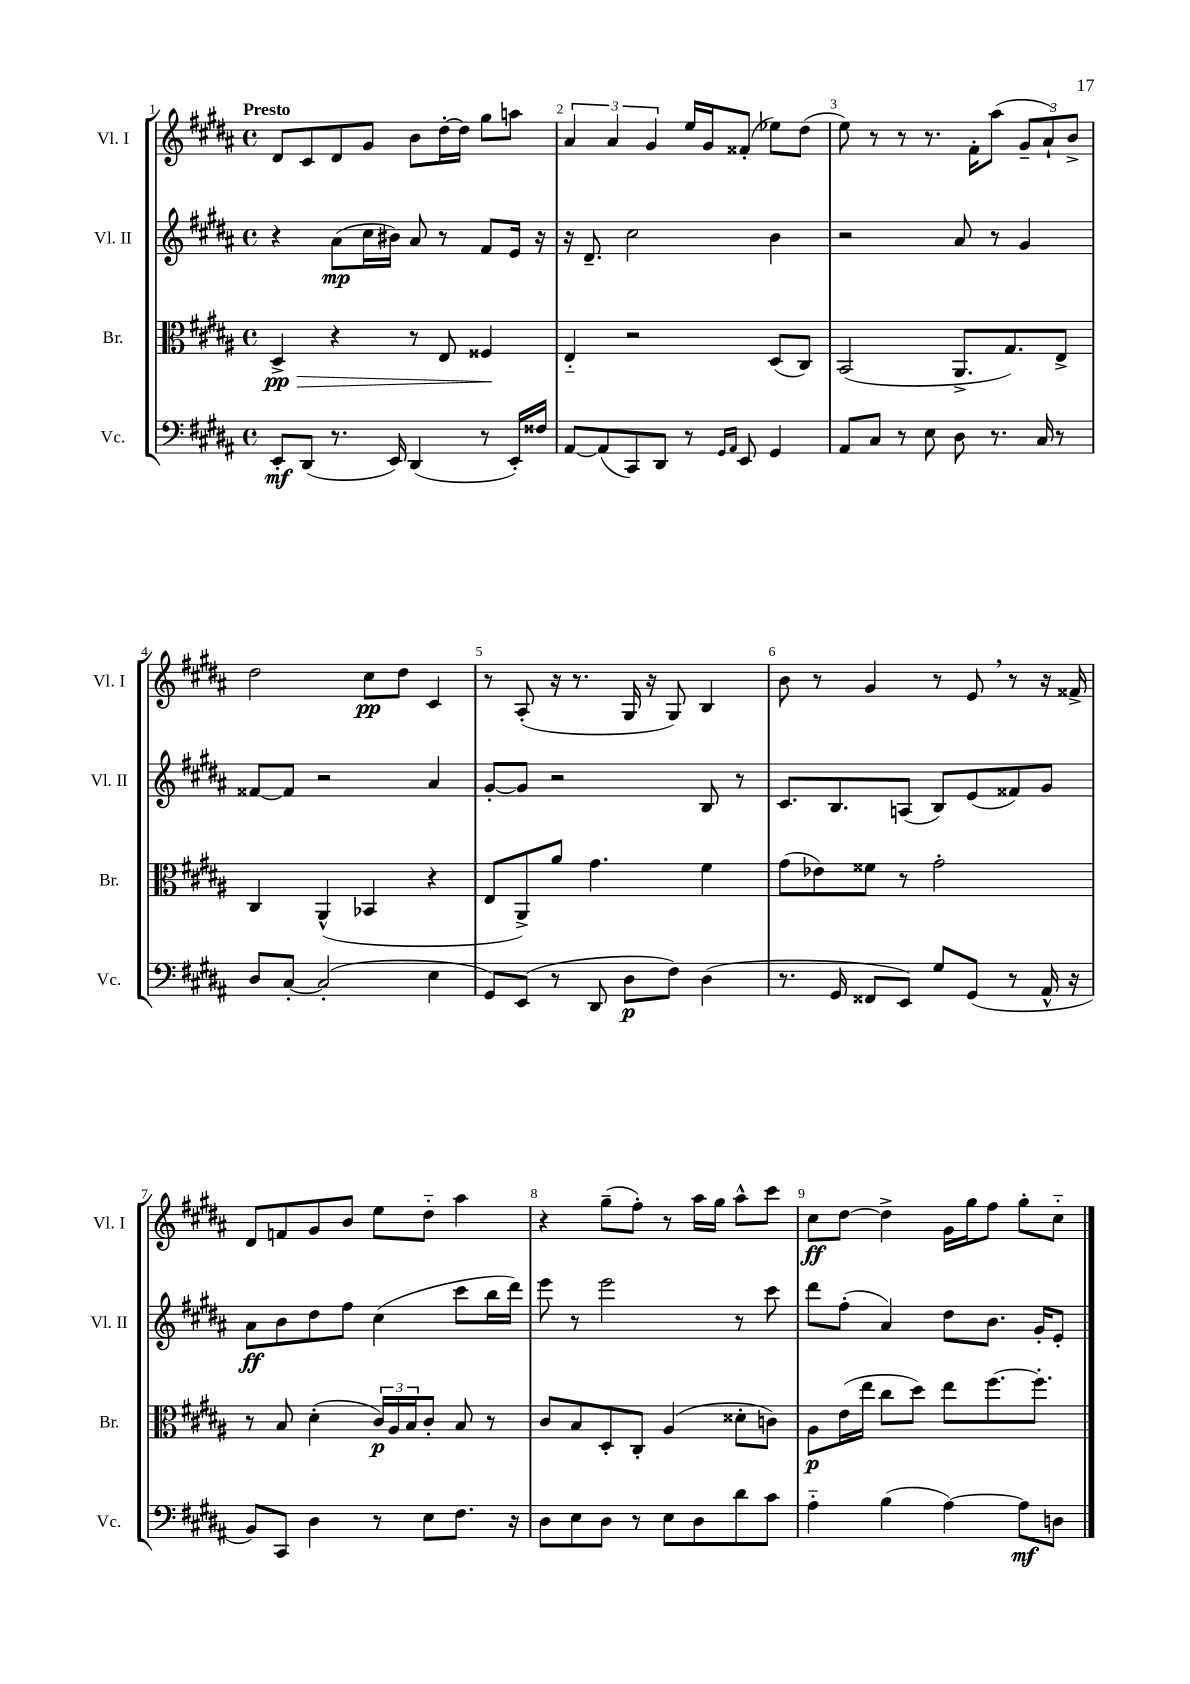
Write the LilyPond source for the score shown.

<<
\new StaffGroup <<
\new Staff = "s0" \with { instrumentName = "Vl. I" shortInstrumentName = "Vl. I" } {
    \clef treble \key b \major \defaultTimeSignature \time 4/4 \tempo "Presto"
    dis'8 cis'8 dis'8 gis'8 b'8 dis''16~-. dis''16 gis''8 a''8 |
    \tuplet 3/2 { ais'4 ais'4 gis'4 } e''16 gis'16 fisis'8-.( ees''8) dis''8( |
    e''8) r8 r8 r8. fis'16-. ais''8( \tuplet 3/2 { gis'8-- ais'8-!) b'8-> } |
    dis''2 cis''8\pp dis''8 cis'4 |
    r8 ais8-.( r16 r8. gis16 r16 gis8) b4 |
    b'8 r8 gis'4 r8 e'8 \breathe r8 r16 fisis'16-> |
    dis'8 f'8 gis'8 b'8 e''8 dis''8-_ ais''4 |
    r4 gis''8--( fis''8-.) r8 ais''16 gis''16 ais''8-^ cis'''8 |
    cis''8\ff dis''8~ dis''4-> gis'16 gis''16 fis''8 gis''8-. cis''8-_ \bar "|." |
}
\new Staff = "s1" \with { instrumentName = "Vl. II" shortInstrumentName = "Vl. II" } {
    \clef treble \key b \major \defaultTimeSignature \time 4/4
    r4 ais'8\mp( cis''16 bis'16) ais'8 r8 fis'8 e'16 r16 |
    r16 dis'8.-- cis''2 b'4 |
    r2 ais'8 r8 gis'4 |
    fisis'8~ fisis'8 r2 ais'4 |
    gis'8~-. gis'8 r2 b8 r8 |
    cis'8. b8. a8( b8) e'8( fisis'8) gis'8 |
    ais'8\ff b'8 dis''8 fis''8 cis''4( cis'''8 b''16 dis'''16) |
    e'''8 r8 e'''2 r8 cis'''8 |
    dis'''8 fis''8-.( ais'4) dis''8 b'8. gis'16-. e'8-. \bar "|." |
}
\new Staff = "s2" \with { instrumentName = "Br." shortInstrumentName = "Br." } {
    \clef alto \key b \major \defaultTimeSignature \time 4/4
    dis4->\pp\> r4 r8 e8 fisis4\! |
    e4-_ r2 dis8( cis8) |
    b,2( ais,8.-> gis8.) e8-> |
    cis4 ais,4-^( bes,4 r4 |
    e8 ais,8->) ais'8 gis'4. fis'4 |
    gis'8( ees'8) fisis'8 r8 gis'2-. |
    r8 b8 dis'4-.( \tuplet 3/2 { cis'16\p) ais16 b16 } cis'8-. b8 r8 |
    cis'8 b8 dis8-. cis8-. ais4( disis'8-. c'8) |
    ais8\p e'16( e''16 cis''8 dis''8) e''8 fis''8.~ fis''8.-. \bar "|." |
}
\new Staff = "s3" \with { instrumentName = "Vc." shortInstrumentName = "Vc." } {
    \clef bass \key b \major \defaultTimeSignature \time 4/4
    e,8-.\mf dis,8( r8. e,16) dis,4( r8 e,16-.) fisis16 |
    ais,8~ ais,8( cis,8) dis,8 r8 \grace { gis,16 ais,16 } e,8 gis,4 |
    ais,8 cis8 r8 e8 dis8 r8. cis16 r8 |
    dis8 cis8~-. cis2-.( e4 |
    gis,8) e,8( r8 dis,8 dis8\p fis8) dis4( |
    r8. gis,16 fisis,8 e,8) gis8 gis,8( r8 ais,16-^ r16 |
    b,8) cis,8 dis4 r8 e8 fis8. r16 |
    dis8 e8 dis8 r8 e8 dis8 dis'8 cis'8 |
    ais4-_ b4( ais4~) ais8\mf d8 \bar "|." |
}
>>
>>
\layout { \context { \Score \override BarNumber.break-visibility = ##(#f #t #t) barNumberVisibility = #all-bar-numbers-visible } }
